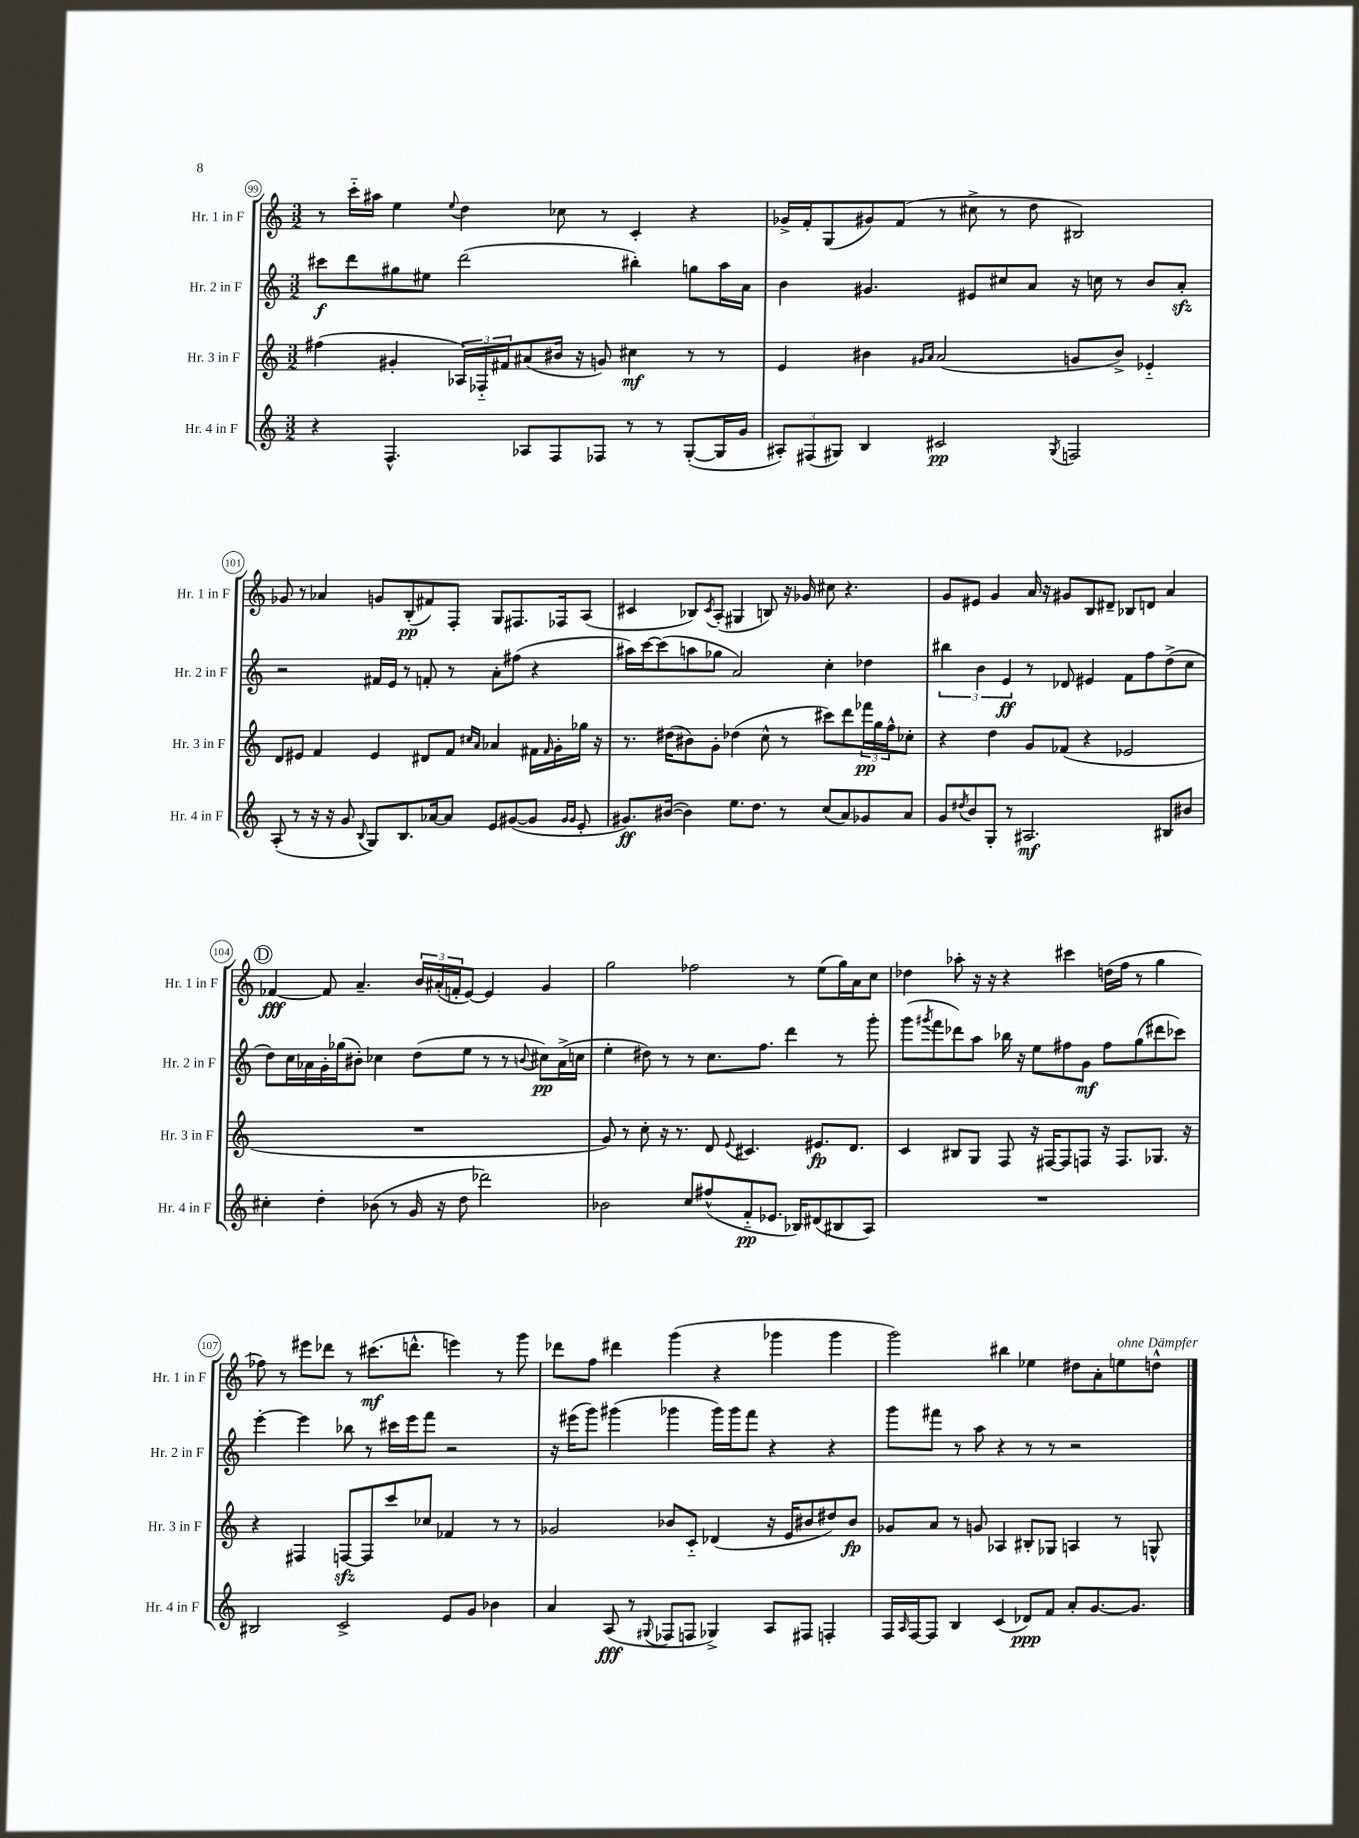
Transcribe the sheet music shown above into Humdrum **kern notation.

**kern	**kern	**kern	**kern
*staff4	*staff3	*staff2	*staff1
*clefG2	*clefG2	*clefG2	*clefG2
*k[]	*k[]	*k[]	*k[]
*M3/2	*M3/2	*M3/2	*M3/2
4r	(4ff#	8ccc#	8r
.	.	8ddd	16ccc'~
.	.	.	16aa#
4.F^^	4g#'	8gg#	4ee
.	.	8ee#	.
.	.	.	8qqee
.	24A-)	(2ddd	4dd
.	24F-'~	.	.
.	24f#	.	.
8A-	(8a#	.	.
8F	16b#	.	8cc-
.	16r	.	.
8F-	8g)	.	8r
8r	4cc#	4bb#')	4c'
8r	.	.	.
([8G'	8r	8gg	4r
16G]	8r	16aa	.
16g	.	16a	.
=	=	=	=
12A#')	4e	4b	16g-^
.	.	.	16f'
(12F#	.	.	.
.	.	.	(8G
12G#)	.	.	.
4B	4b#	4.g#	8g#)
.	.	.	(8f
.	16qqg#	.	.
.	16qqa	.	.
2c#	(2a	.	8r
.	.	8e#	8cc#^
.	.	8cc#	8r
.	.	8a	8dd
8qG#	.	.	.
2F	8g	16r	2B#)
.	.	16cc	.
.	8b#^)	8r	.
.	4e-'~	8b	.
.	.	8a'	.
=	=	=	=
(8A'	8d	2r	8g-
8r	8e#	.	8r
16r	4f	.	4a-
16r	.	.	.
8g	.	.	.
8qqB	.	.	.
8G)	4e#	16f#	8g
.	.	16e	.
8.B	.	8r	(8B'
.	8d#	8f'	8f#)
[16a-	.	.	.
8a-]	8f	8r	8F'
.	16qqcc#	.	.
.	16qqa	.	.
8e	4a-	8a'	8G
([8g#	.	(8ff#	8.F#
8g#]	16f#	4r	.
.	16qqf#	.	.
.	16g'	.	16F-
16qqg#	.	.	.
16qqg#	.	.	.
8e'	16gg-	.	(8A
.	16r	.	.
=	=	=	=
8.g#)	8.r	16aa#)	4c#
.	.	[16ccc	.
.	.	(8ccc]	.
([16b#	(16dd#	.	.
4b#])	8b#)	8aa	8B-)
.	.	.	8qc#
.	8g'	8gg-	(8A'
8.ee	(4dd-	2a)	4G#
8.dd	.	.	.
.	8cc^^	.	8B)
8r	8r	.	16r
.	.	.	16g-
(8cc	8ccc#)	4cc'	8cc#
8a)	8ddd	.	4.r
8g-	24fff-	4dd-	.
.	24gg	.	.
.	24ff^^	.	.
8a	8cc-'	.	.
=	=	=	=
8g	4r	6bb#	8g
8qdd#	.	.	.
8b	.	.	8e#
.	.	6b	.
8G'	4dd	.	4g
.	.	6e	.
8r	.	.	.
2.A#	8g	8r	16a
.	.	.	16r
.	(8f-	8d-	8g#
.	4r	4e#	8B
.	.	.	8d#~
.	2e-	8f	8B-
.	.	8ff	8d
8B#	.	(8dd^	4a
8b#	.	8cc	.
=	=	=	=
4cc#'	1.r	8dd)	[4f-
.	.	16cc	.
.	.	16a-	.
4dd'	.	16g'	8f-]
.	.	(16gg-	.
.	.	8b#')	4.a~
(8b-	.	4cc-	.
8r	.	.	.
16g	.	(8dd	24b
.	.	.	(24a#'
16r	.	.	.
.	.	.	24f'
8dd	.	8ee	[8e)
2ddd-)	.	8r	4e]
.	.	8r	.
.	.	8qqb	.
.	.	8cc#)	4g
.	.	(16a-^	.
.	.	16cc	.
=	=	=	=
2b-	8g)	4ee'	2gg
.	8r	.	.
.	8cc'	8dd#)	.
.	16r	8r	.
.	8.r	.	.
8cc	.	8r	2ff-
(8ff#^^	8d	8.cc	.
.	8qqe	.	.
8f'~	4.c#	.	.
.	.	8.ff	.
8.e-	.	.	.
.	.	4ddd	8r
16B-)	.	.	.
(8d#	8.e#	.	(8ee
8B#	.	8r	16gg)
.	8.d	.	16a
8A)	.	8ggg'	8cc
=	=	=	=
1.r	4c	(8ggg	4dd-
.	.	8qggg#	.
.	.	8fff	.
.	8B#	8ddd-)	8aa-'
.	8G	8aa	16r
.	.	.	16r
.	8F	16bb-	4r
.	.	16r	.
.	16r	8ee	.
.	[16F#	.	.
.	8F#]	8ff#	4ccc#
.	8F	8g	.
.	16r	8ff#	(16dd
.	8.F	.	16ff
.	.	(8gg	8r
.	8.G-	8ddd#	4gg
.	.	8ccc-)	.
.	16r	.	.
=	=	=	=
2B#	4r	[4eee'	8ff-)
.	.	.	8r
.	4F#	4eee]	8eee#
.	.	.	8ddd-
2c^	[8F	8bb-	8r
.	8F]	8r	(8.ccc#
.	8ccc	16ccc#	.
.	.	16eee	8.ddd^^
.	8cc-	8fff	.
8e	4f-	2r	4eee)
8g	.	.	.
4b-	8r	.	8r
.	8r	.	8ggg
=	=	=	=
4a	2g-	16r	8ddd-
.	.	(16eee#	.
.	.	8ggg)	8ff
(8A	.	(4ggg#	4ddd#
8r	.	.	.
8qqG#	.	.	.
8F-	8b-	4ggg-	(4ggg
8F	8c'~	.	.
4G-^)	(4d-	16ggg-)	4r
.	.	16ggg-	.
.	.	8fff	.
8A	16r	4r	4ggg-
.	16e	.	.
8F#	8b#	.	.
4F'	8dd#)	4r	4ggg-
.	8b#	.	.
=	=	=	=
16F	8g-	8ggg	2ggg)
16qqA	.	.	.
[16F	.	.	.
8F]	8a	8fff#	.
4B	8r	8r	.
.	8g	8aa	.
(4c	4A-	4r	4bb#
8d-)	8B#'	8r	4ee-
8f	8G-	8r	.
8a'	4A	2r	8dd#
[8.g	.	.	8a'
.	8r	.	8ee
8.g]	.	.	.
.	8G^^	.	8dd^^
==	==	==	==
*-	*-	*-	*-
